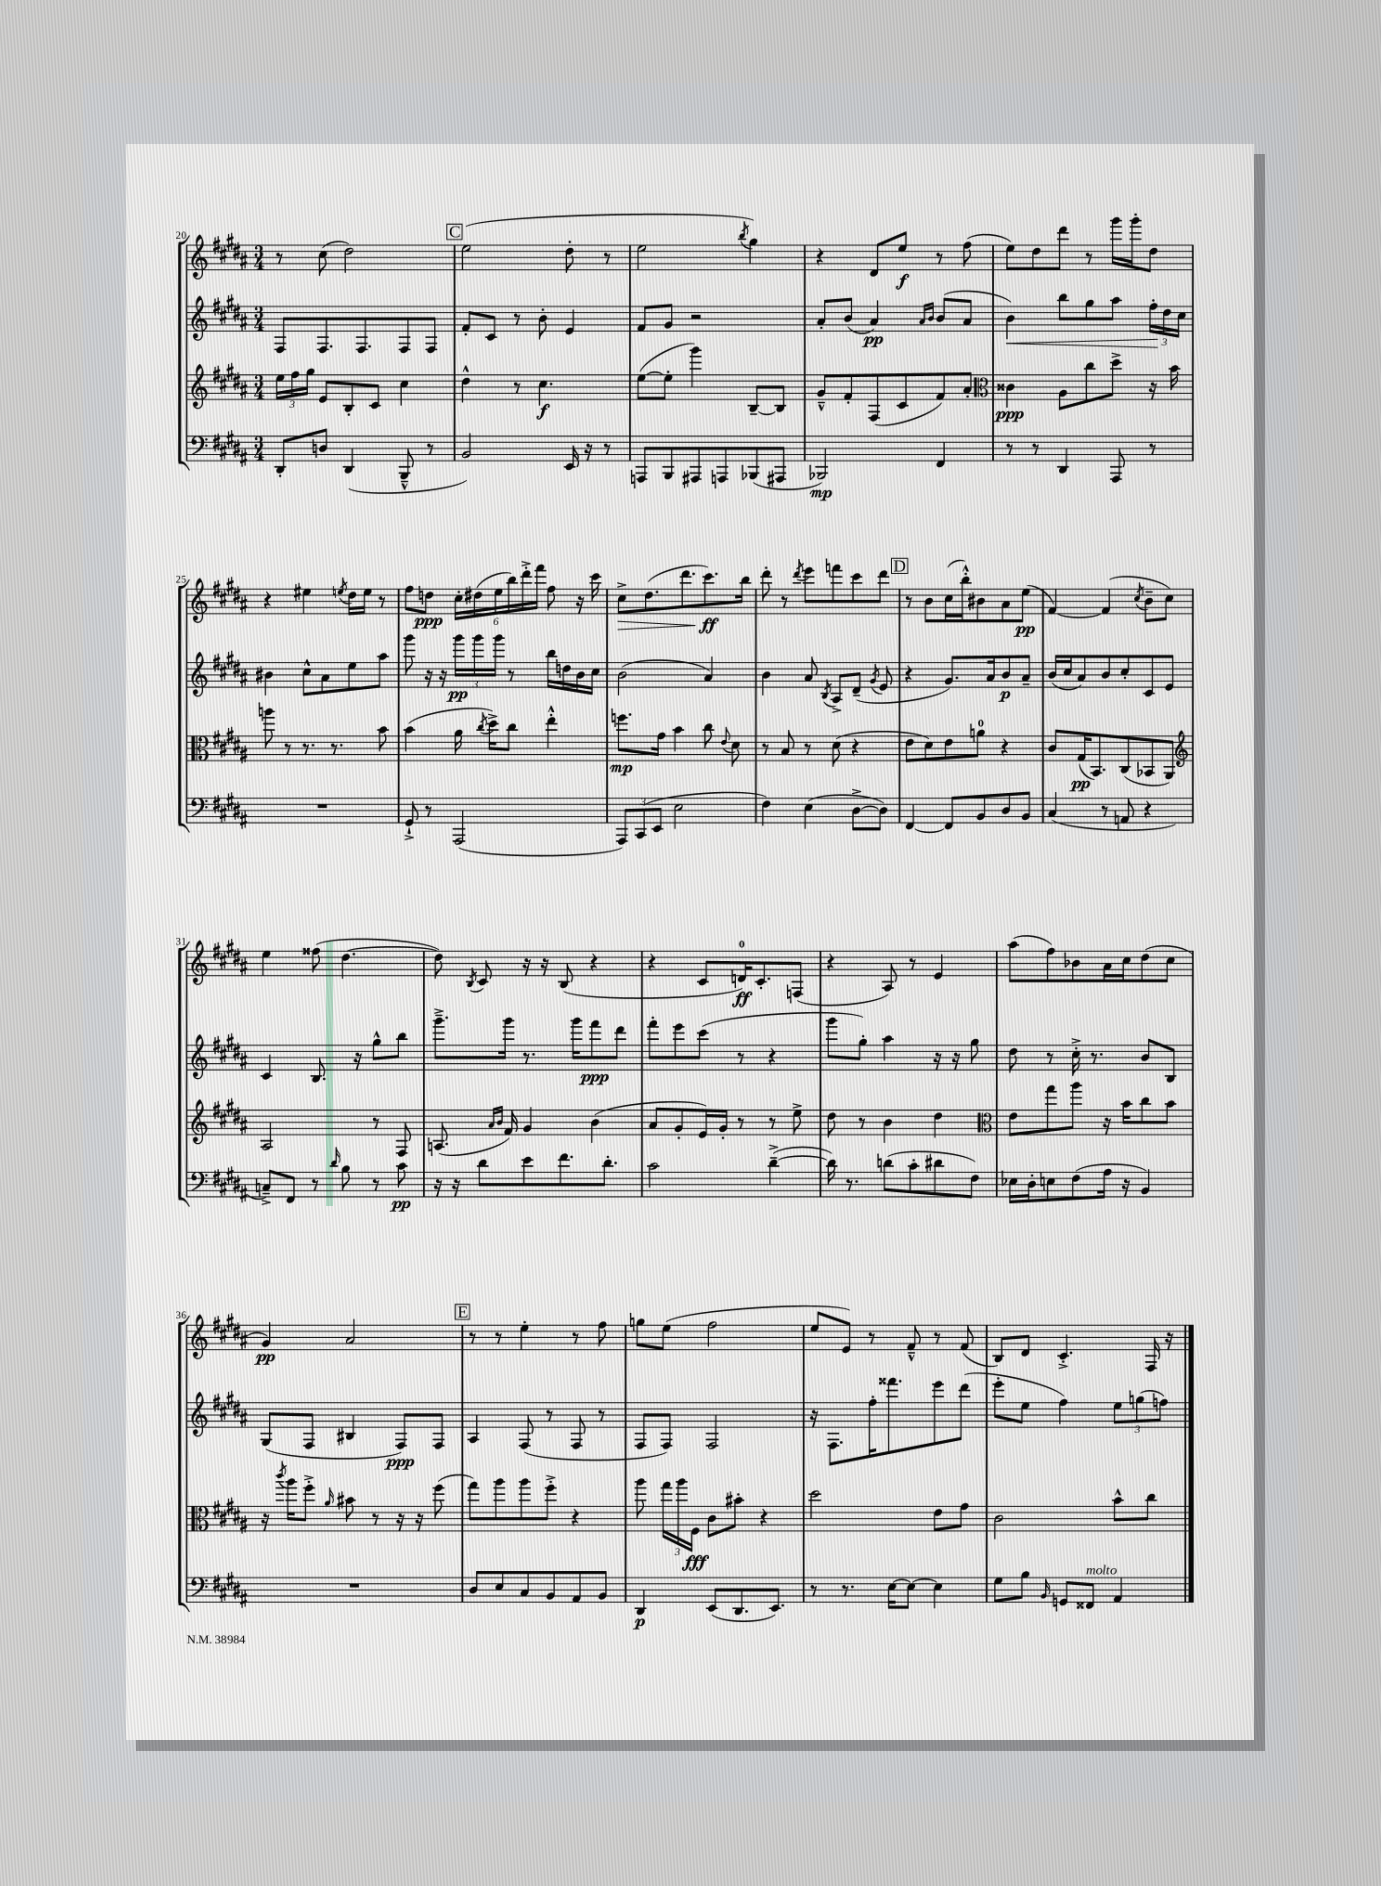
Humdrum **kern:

**kern	**kern	**kern	**kern
*staff4	*staff3	*staff2	*staff1
*clefF4	*clefG2	*clefG2	*clefG2
*k[f#c#g#d#a#]	*k[f#c#g#d#a#]	*k[f#c#g#d#a#]	*k[f#c#g#d#a#]
*M3/4	*M3/4	*M3/4	*M3/4
8DD#'/L	24ee\LL	8F#/L	8r
.	24ff#\	.	.
.	24gg#\JJ	.	.
8D/J	8e/L	8.F#/	(8cc#\
(4DD#/	8B'/	.	2dd#\)
.	.	8.F#/	.
.	8c#/J	.	.
8BBB~^^/	4cc#\	8F#/	.
8r	.	8F#/J	.
=	=	=	=
2BB/)	4dd#^^\	8f#'/L	(2ee\
.	.	8c#/J	.
.	8r	8r	.
.	4.cc#\	8b'\	.
16EE/	.	4e/	8dd#'\
16r	.	.	.
8r	.	.	8r
=	=	=	=
8AAA/L	([8ee\L	8f#/L	2ee\
8BBB/	8ee'\]J	8g#/J	.
8AAA#/	4ggg#\)	2r	.
8AAA/	.	.	.
.	.	.	8qbb/
(8BBB-/	[8B~/L	.	4gg#\)
8AAA#/J	8B/]J	.	.
=	=	=	=
2BBB-/)	8g#~^^/L	8a#'/L	4r
.	8f#'/	(8b/J	.
.	(8F#/	4a#/)	8d#/L
.	8c#/	.	8ee/J
.	.	16qqa#/LL	.
.	.	16qqb/JJ	.
4FF#/	8f#/)	(8b/L	8r
.	8a#'/J	8a#/J	(8ff#\
=	=	=	=
*	*clefC3	*	*
8r	4c##\	4b\)	8ee\L)
8r	.	.	8dd#\
4DD#/	8A#\L	8bb\L	8ddd#\J
.	8cc#\	8gg#\	8r
8AAA#/	8dd#^\J	8aa#\J	16ggg#\LL
.	.	.	16ggg#'\J
8r	16r	24ff#'\LL	8dd#\J
.	.	24dd#\	.
.	16b\	.	.
.	.	24cc#\JJ	.
=	=	=	=
2.r	8aa\	4b#\	4r
.	8r	.	.
.	8.r	8cc#^^\L	4ee#\
.	.	8a#\	.
.	8.r	.	.
.	.	.	8qee/
.	.	8ee\	16dd#\LL
.	.	.	16ee\JJ
.	8b\	8aa#\J	8r
=	=	=	=
8GG#`^/	(4b\	8ggg#\	8ff#\L
8r	.	16r	8dd\J
.	.	16r	.
(2AAA#/	16a#\	24ggg#\LL	24cc#'\LL
.	.	24ggg#\	(24dd#\
.	8qcc#/	.	.
.	16dd#^\LK)	.	.
.	.	24ggg#\JJ	24ee\
.	8cc#\J	8r	24bb\)
.	.	.	24ddd#'^\
.	.	.	24fff#\JJ
.	4ee'^^\	16bb\LL	8ff#\
.	.	16dd\	.
.	.	16b\	16r
.	.	16cc#\JJ	16ccc#\
=	=	=	=
12AAA#/L)	8.ff\L	(2b\	8cc#^\L
(12CC#/	.	.	.
.	.	.	(8.dd#\
12EE/J	.	.	.
.	16g#\Jk	.	.
2E\	4b\	.	.
.	.	.	8.ddd#\
.	8cc#\	4a#/)	8.ccc#\)
.	8qqe/	.	.
.	8d#\	.	.
.	.	.	16bb\Jk
=	=	=	=
4F#\)	8r	4b\	8ddd#'\
.	8B/	.	8r
.	.	.	8qddd#/
(4E\	8r	8a#/	8eee\L
.	.	8qB/	.
.	(8d#\	8A#^/L	8fff\
[8D#^\L	4r	(8d#~/J	8ccc#\
.	.	8qg#/	.
8D#\]J)	.	8e/	8ddd#\J
=	=	=	=
[4FF#/	8e\L	4r	8r
.	8d#\)	.	8b\L
8FF#/]L	8e\	8.g#/L)	(16cc#\L
.	.	.	16bb'^^\J)
8BB/	8a\J	.	8b#\
.	.	16a#/k	.
8D#/	4r	8b/	8a#\
8BB/J	.	8a#~/J	(8ee\J
=	=	=	=
(4C#/	8c#/L	(16b/LL	[4f#/)
.	.	16cc#/J	.
.	(16G#/K	8a#/)	.
.	8.BB/)	.	.
8r	.	8b/	(4f#/]
8AA/	(8C#/	8cc#'/	.
.	.	.	8qcc#/
4r	8BB-/	8c#/	8b~\L
.	8AA#/J)	8e/J	8cc#\J)
=	=	=	=
*	*clefG2	*	*
8C~^/L)	2A#/	4c#/	4ee\
8FF#/J	.	.	.
8r	.	8.B/	(8ff##\
16qqd#/	.	.	.
8B\	.	.	[4.dd#\
.	.	16r	.
8r	8r	8gg#^^\L	.
8c#\	8F#/	8bb\J	.
=	=	=	=
16r	(8.A/	8.ggg#~^\L	8dd#\])
16r	.	.	.
.	.	.	8qB/
8d#\L	.	.	8c#/
.	16qqa#/LL	.	.
.	16qqb/JJ	.	.
.	16f#/)	16ggg#\Jk	.
8e\	4g#/	8.r	16r
.	.	.	16r
8.f#\	.	.	(8B/
.	.	16ggg#\LK	.
.	(4b\	8fff#\	4r
8.d#'\J	.	.	.
.	.	8ddd#\J	.
=	=	=	=
2c#\	8a#/L	8fff#'\L	4r
.	8g#'/	8eee\	.
.	16e/L)	(8ccc#\J	8c#/L
.	16g#'/JJ	.	.
.	8r	8r	16d/K)
.	.	.	8.c#'/
([4d#~^\	8r	4r	.
.	8ee^\	.	(8F/J
=	=	=	=
16d#\])	8dd#\	8ggg#\L	4r
8.r	.	.	.
.	8r	8gg#'\J)	.
(8d\L	4b\	4aa#\	8A#/)
8c#'\	.	.	8r
8d#\	4dd#\	16r	4e/
.	.	16r	.
8F#\J)	.	8gg#\	.
=	=	=	=
*	*clefC3	*	*
16E-\LL	8e\L	8dd#\	(8aa#\L
16D#'\J	.	.	.
8E\	8gg#\	8r	8ff#\)
(8F#\	8aa#\J	16cc#'^\	8b-\
.	.	8.r	.
16A#\Jk	16r	.	16a#\L
16r	16b\LK	.	16cc#\J
4BB/)	8cc#\	8b/L	(8dd#\
.	8b\J	8B/J	8cc#\J
=	=	=	=
2.r	16r	(8G#/L	4g#/)
.	8qccc#/	.	.
.	16aa#\LK	.	.
.	8ff#'^\J	8F#/J	.
.	16qqa#/	.	.
.	8b#\	4B#/	2a#/
.	8r	.	.
.	16r	8F#/L)	.
.	16r	.	.
.	(8ff#\	8F#/J	.
=	=	=	=
8D#/L	8gg#\L)	4A#/	8r
8E/	8aa#\	.	8r
8C#/	8aa#\	(8F#/	4ee'\
8BB/	8ff#'^\J	8r	.
8AA#/	4r	8F#/	8r
8BB/J	.	8r	8ff#\
=	=	=	=
4DD#/	8aa#\	8F#/L	8gg\L
.	24gg#\LL	8F#/J)	(8ee\J
.	24aa#\	.	.
.	24F#\JJ	.	.
(8EE/L	8c#\L	2F#/	2ff#\
8.DD#/	8b#'\J	.	.
.	4r	.	.
8.EE/J)	.	.	.
=	=	=	=
8r	2dd#\	16r	8ee/L
.	.	8.F#\L	.
8.r	.	.	8e/J)
.	.	16ff#'\K	8r
[16E\LK	.	8.fff##\	.
8E\_J	.	.	8f#~^^/
4E\]	8e\L	8eee\	8r
.	8g#\J	(8ddd#\J	(8f#/
=	=	=	=
8G#\L	2c#\	8eee'\L	8B/L)
8B\J	.	8ee\J	8d#/J
16qqBB/	.	.	.
8GG/L	.	4ff#\)	4.c#'^/
8FF##/J	.	.	.
4AA#/	8b^^\L	12ee\L	.
.	.	(12gg\	.
.	8cc#\J	.	16F#/
.	.	12ff\J)	.
.	.	.	16r
==	==	==	==
*-	*-	*-	*-
